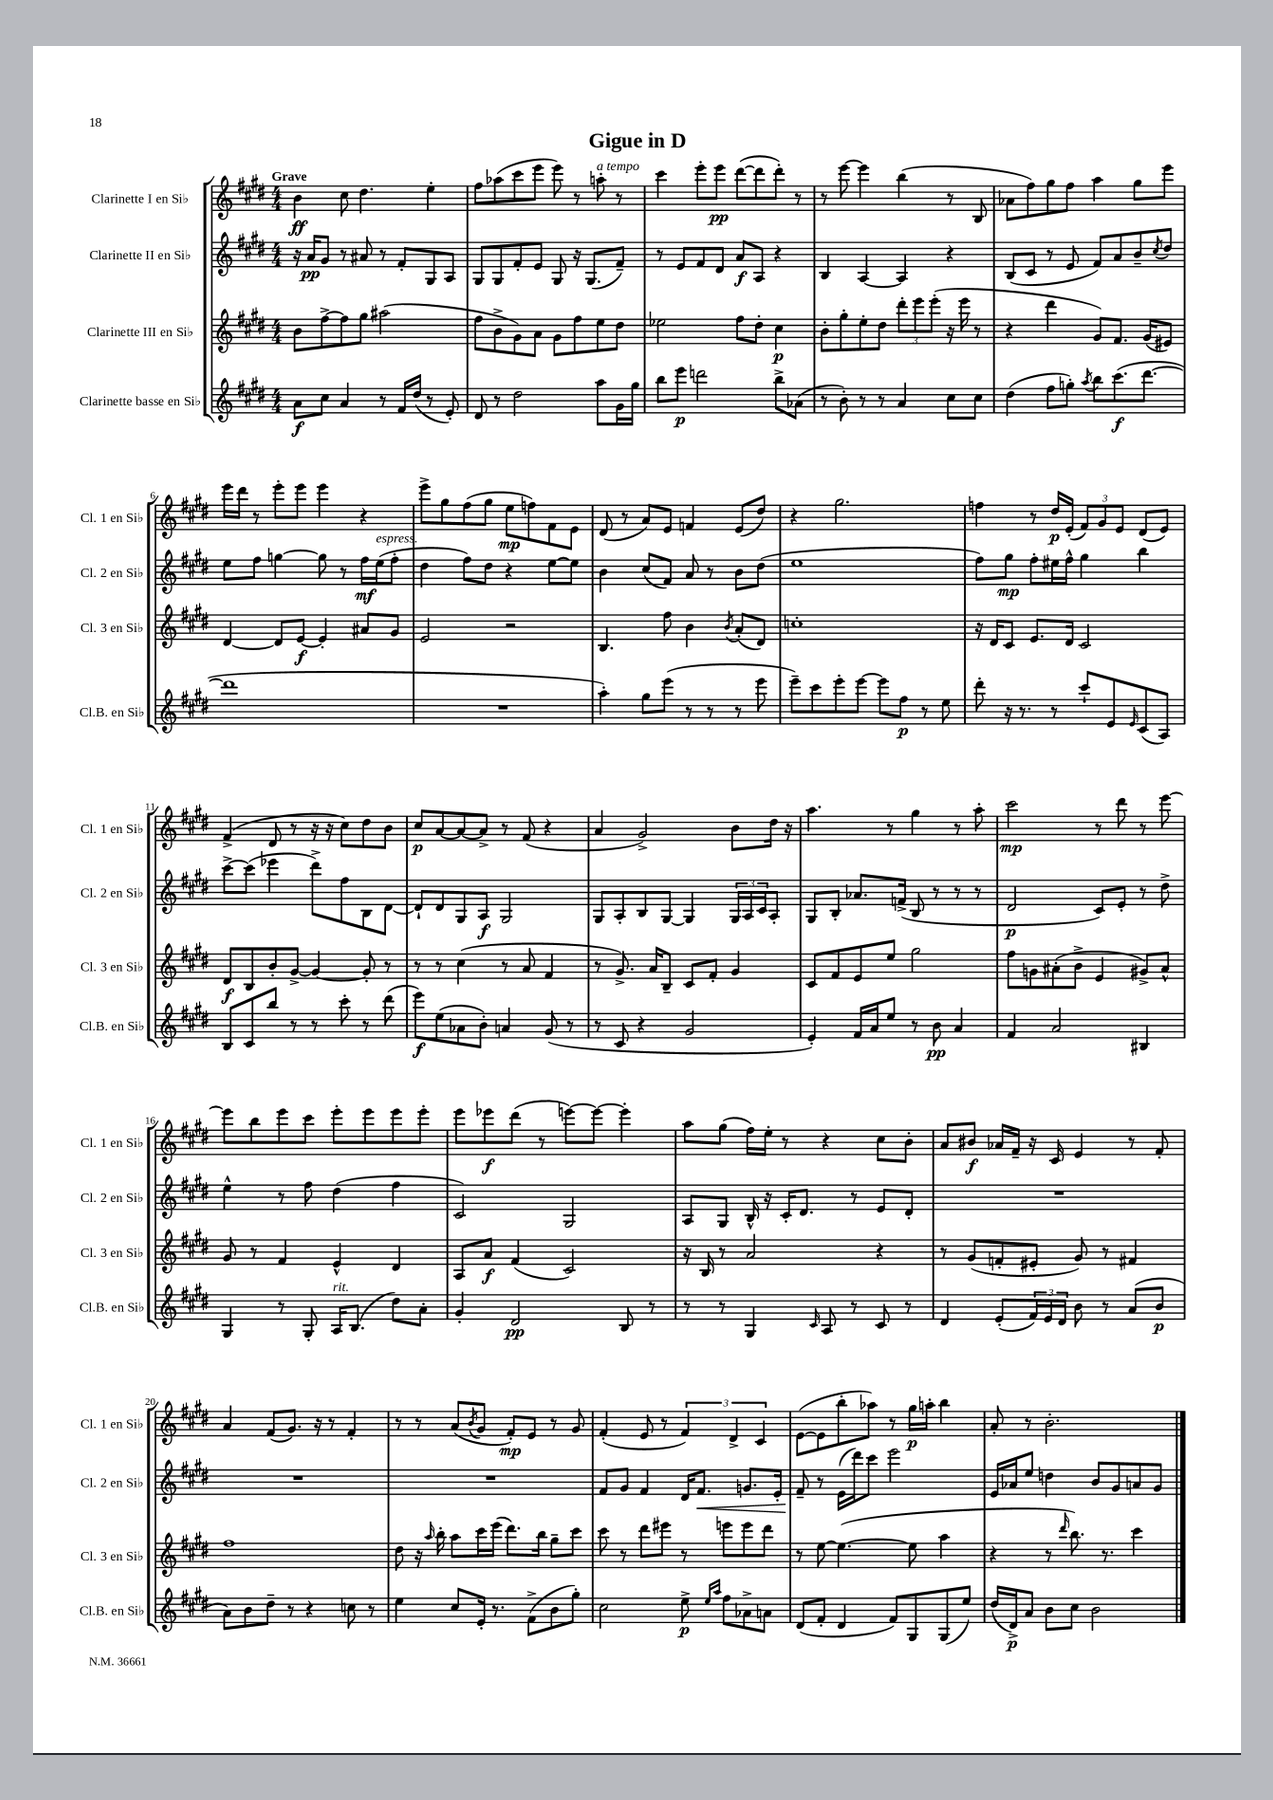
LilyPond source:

\header { title = "Gigue in D" }
<<
\new StaffGroup <<
\new Staff = "s0" \with { instrumentName = "Clarinette I en Sib" shortInstrumentName = "Cl. 1 en Sib" } {
    \clef treble \key e \major \numericTimeSignature \time 4/4 \tempo "Grave"
    b'4\ff cis''8 dis''4. e''4-. |
    fis''8 aes''8( cis'''8 e'''8 e'''8) r8 a''8-.^\markup { \italic "a tempo" } r8 |
    cis'''4 e'''8-. e'''8\pp dis'''8~( dis'''8 dis'''8-.) r8 |
    r8 e'''8~ e'''4 b''4( r8 b8 |
    aes'8 fis''8) gis''8 fis''8 a''4 gis''8 e'''8 |
    e'''16 dis'''16 r8 e'''8-. e'''8 e'''4 r4 |
    e'''8-> gis''8 fis''8( gis''8 e''8\mp f''8) fis'8 e'8 |
    dis'8( r8 a'8) e'8 f'4 e'8( dis''8) |
    r4 gis''2. |
    f''4 r8 dis''16\p e'16-.( \tuplet 3/2 { fis'8) gis'8 e'8 } dis'8( e'8) |
    fis'4->( dis'8 r8 r16 r16 cis''8) dis''8 b'8 |
    cis''8\p a'8~ a'8~ a'8-> r8 fis'8( r4 |
    a'4 gis'2->) b'8 dis''16 r16 |
    a''4. r8 gis''4 r8 a''8-. |
    cis'''2\mp r8 dis'''8 r8 e'''8~ |
    e'''8 b''8 e'''8 cis'''8 e'''8-. e'''8 e'''8 e'''8-. |
    e'''8 ees'''8\f dis'''8( r8 e'''8~) e'''8~ e'''4-. |
    a''8 gis''8( fis''16) e''16-. r8 r4 cis''8 b'8-. |
    a'8 bis'8\f aes'16 fis'16-- r16 cis'16 e'4 r8 fis'8-. |
    a'4 fis'8( gis'8.) r16 r8 fis'4-. |
    r8 r8 a'8( \acciaccatura { b'8 } gis'8 fis'8-.\mp) e'8 r8 gis'8 |
    fis'4-.( e'8 r8 \tuplet 3/2 { fis'4) dis'4-> cis'4 } |
    e'8~( e'8 b''8-. aes''8) r8 gis''16\p a''16-. b''4 |
    a'8-. r8 b'2.-. \bar "|." |
}
\new Staff = "s1" \with { instrumentName = "Clarinette II en Sib" shortInstrumentName = "Cl. 2 en Sib" } {
    \clef treble \key e \major \numericTimeSignature \time 4/4
    r16 a'16\pp gis'8 r8 ais'8 r8 fis'8-. gis8 a8 |
    gis8 gis8 fis'8-. e'8 gis8 r16 gis8.( fis'8--) |
    r8 e'8 fis'8 dis'8 a'8\f a8 r4 |
    b4 a4~ a4 r4 |
    b8( cis'8 r8 e'8 fis'8) a'8 b'8-- \acciaccatura { cis''8 } dis''8 |
    e''8 fis''8 g''4~ g''8 r8 fis''16\mf e''16^\markup { \italic "espress." }( fis''8-. |
    dis''4 fis''8) dis''8 r4 e''8~ e''8 |
    b'4 cis''8( fis'8) a'8 r8 b'8 dis''8( |
    e''1 |
    fis''8) gis''8\mp fis''8-. eis''16 fis''16-^ gis''4 b''4 |
    cis'''8~-> cis'''8( ees'''4 dis'''8->) fis''8 b8 dis'8~ |
    dis'8-! dis'8 gis8 a8\f gis2 |
    gis8 a8-. b8 gis8~ gis4 \tuplet 3/2 { gis16 a16 cis'16 } a8-. |
    gis8 b8-. aes'8. f'16->( b8 r8 r8 r8 |
    dis'2\p cis'8) e'8-. r8 dis''8-> |
    e''4-^ r8 fis''8 dis''4( fis''4 |
    cis'2) gis2 |
    a8 gis8 b16-^ r16 cis'16-. dis'8. r8 e'8 dis'8-. |
    R1 |
    R1 |
    R1 |
    fis'8 gis'8 fis'4 dis'16 fis'8.\< g'8. e'16-. |
    fis'8--\! r8 e'16( dis'''16) cis'''8 e'''2 |
    e'16 aes'16 e''8 d''4 b'8 gis'8 a'8 gis'8 \bar "|." |
}
\new Staff = "s2" \with { instrumentName = "Clarinette III en Sib" shortInstrumentName = "Cl. 3 en Sib" } {
    \clef treble \key e \major \numericTimeSignature \time 4/4
    b'8 fis''8~-> fis''8 gis''8 ais''2( |
    fis''8 b'8-> gis'8) a'8 gis'8 fis''8 e''8 dis''8 |
    ees''2 fis''8 dis''8-. cis''4\p |
    b'8-. gis''8-. e''8-. dis''8 \tuplet 3/2 { dis'''8-. e'''8 e'''8-.( } r16 e'''16 r8 |
    r4 dis'''4 gis'8) fis'8. gis'16( eis'8) |
    dis'4~ dis'8 e'8~\f e'4-. ais'8 gis'8 |
    e'2 r2 |
    b4. fis''8 b'4 \acciaccatura { b'8 } a'8-.( dis'8) |
    c''1-. |
    r16 dis'16 cis'8 e'8. dis'16 cis'2 |
    dis'8\f b8 b'8-. gis'8~-> gis'4~ gis'8-. r8 |
    r8 r8 cis''4( r8 a'8 fis'4 |
    r8 gis'8.->) a'16 b8-- cis'8 fis'8-. gis'4 |
    cis'8 fis'8 e'8 e''8 gis''2 |
    fis''8 g'8 ais'8-.( b'8-> e'4 gis'8->) ais'8-^ |
    gis'8 r8 fis'4 e'4-^ dis'4 |
    a8 a'8\f fis'4( cis'2) |
    r16 b16 r8 a'2 r4 |
    r8 gis'8( f'8-. eis'8-. gis'8) r8 fis'4 |
    fis''1 |
    dis''8 r16 \grace { a''16 } b''16-. a''8 cis'''16 e'''16( dis'''8.) b''16 gis''8-- cis'''8 |
    cis'''8 r8 dis'''8 eis'''8 r8 e'''8 e'''8 dis'''8 |
    r8 e''8~ e''4.~( e''8 a''4 |
    r4 r8 \grace { dis'''16 } b''8.) r8. cis'''4 \bar "|." |
}
\new Staff = "s3" \with { instrumentName = "Clarinette basse en Sib" shortInstrumentName = "Cl.B. en Sib" } {
    \clef treble \key e \major \numericTimeSignature \time 4/4
    a'8\f cis''8 a'4 r8 fis'16 dis''16( r8 e'8-.) |
    dis'8 r8 dis''2 a''8 gis'16 gis''16 |
    b''8 e'''8\p d'''2 b''8-> aes'8( |
    r8 b'8-.) r8 r8 a'4 cis''8 cis''8 |
    dis''4( fis''8 g''8-.) \acciaccatura { a''8 } b''8 cis'''8.\f( dis'''8.~ |
    dis'''1 |
    R1 |
    a''4-.) gis''8 e'''8( r8 r8 r8 e'''8 |
    e'''8--) cis'''8 e'''8-. e'''8~ e'''8 fis''8\p r8 e''8 |
    dis'''8-. r16 r8. r8 cis'''8-! e'8 \grace { e'16 } cis'8( a8) |
    b8 cis'8 b''8 r8 r8 cis'''8-. r8 dis'''8( |
    e'''8\f) e''8( aes'8 b'8-.) a'4 gis'8( r8 |
    r8 cis'8 r4 gis'2 |
    e'4-.) fis'16 a'16 e''8 r8 b'8\pp a'4 |
    fis'4 a'2 bis4 |
    gis4 r8 gis8-. a16^\markup { \italic "rit." } b8.( dis''8) a'8-. |
    gis'4-. dis'2\pp b8 r8 |
    r8 r8 gis4 \grace { cis'16 } a8 r8 cis'8 r8 |
    dis'4 e'8-.( \tuplet 3/2 { fis'16) e'16 dis'16 } b'8 r8 a'8( b'8\p |
    a'8) b'8 dis''8-- r8 r4 c''8 r8 |
    e''4 cis''8 e'16-. r8. fis'8->( b'8 gis''8-.) |
    cis''2 e''8->\p \grace { e''16 a''16 } fis''8 aes'8-> a'8 |
    dis'8( fis'8-. dis'4 fis'8) gis8 gis8( e''8) |
    dis''16( dis'16->\p) a'8 b'8 cis''8 b'2 \bar "|." |
}
>>
>>
